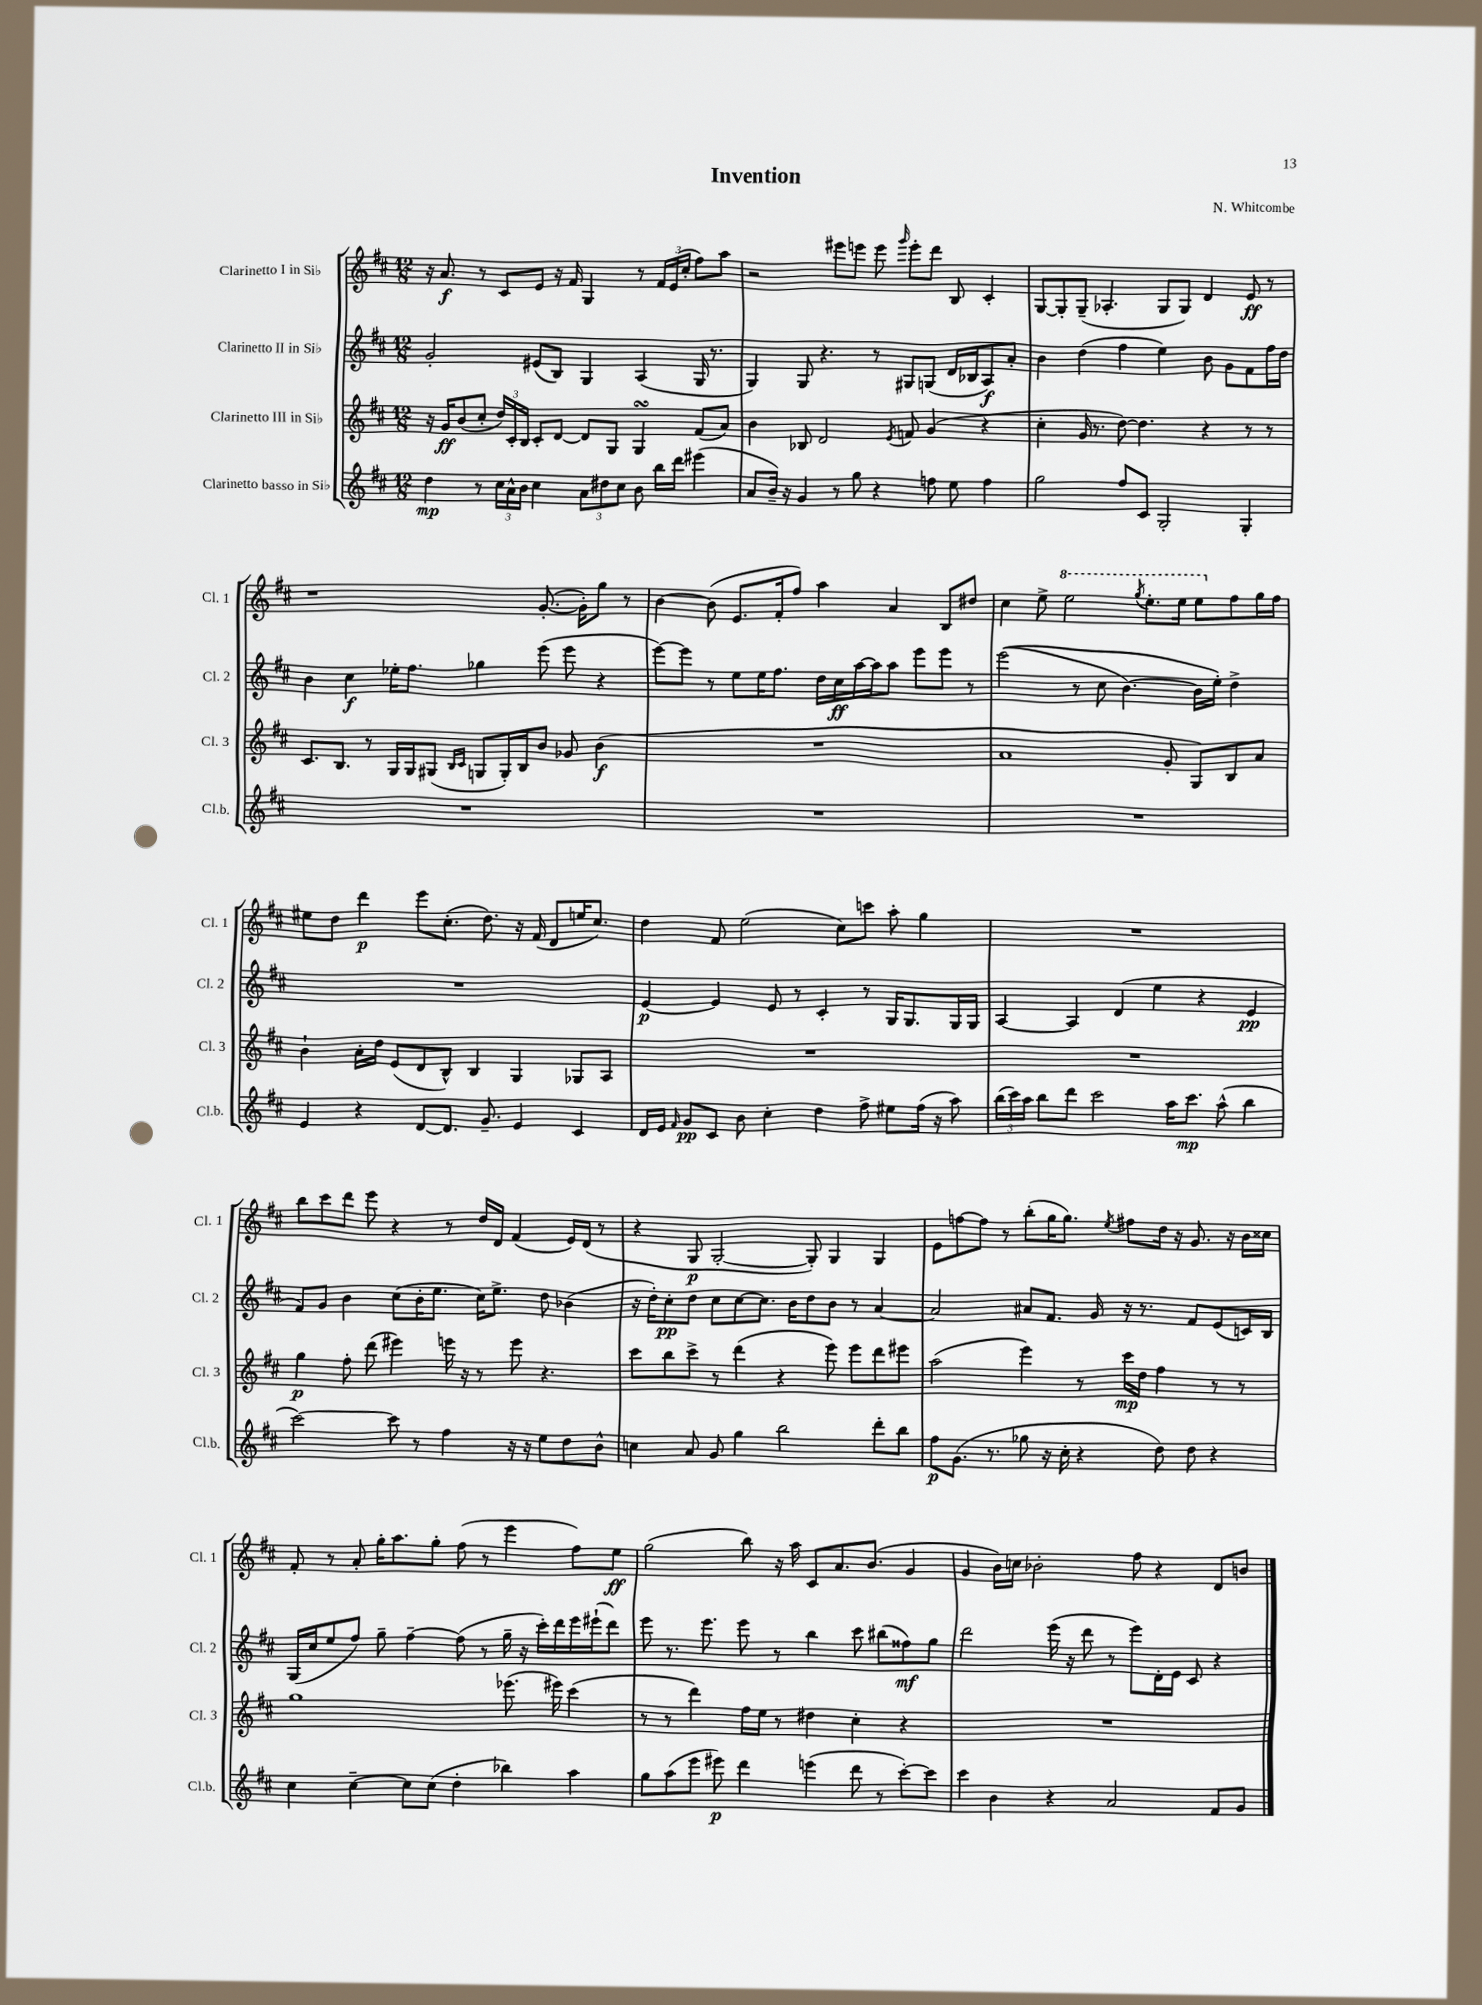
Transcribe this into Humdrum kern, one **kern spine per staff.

**kern	**dynam	**kern	**dynam	**kern	**dynam	**kern	**dynam
*part4	*part4	*part3	*part3	*part2	*part2	*part1	*part1
*staff4	*staff4	*staff3	*staff3	*staff2	*staff2	*staff1	*staff1
*I"Clarinetto basso in Si♭	*	*I"Clarinetto III in Si♭	*	*I"Clarinetto II in Si♭	*	*I"Clarinetto I in Si♭	*
*I'Cl.b.	*	*I'Cl. 3	*	*I'Cl. 2	*	*I'Cl. 1	*
*clefG2	*	*clefG2	*	*clefG2	*	*clefG2	*
*k[f#c#]	*	*k[f#c#]	*	*k[f#c#]	*	*k[f#c#]	*
*M12/8	*	*M12/8	*	*M12/8	*	*M12/8	*
=1	=1	=1	=1	=1	=1	=1	=1
4dd\	mp	16r	.	2g'/	.	16r	.
.	.	16g/KL	ff	.	.	8.a/	f
.	.	(8b/	.	.	.	.	.
8r	.	8cc#'/J	.	.	.	8r	.
24cc#\LL	.	24dd/LL)	.	.	.	8c#/L	.
24a^^\	.	24c#'/	.	.	.	.	.
24b\JJ	.	24B/JJ	.	.	.	.	.
4cc#\	.	8c#'/L	.	(8e#X/L	.	8e/J	.
.	.	[8d/J	.	8B/J)	.	16r	.
.	.	.	.	.	.	16f#/	.
12a\L	.	8d/L]	.	4G/	.	4G/	.
12dd#X\	.	.	.	.	.	.	.
.	.	8G/J	.	.	.	.	.
12cc#\J	.	.	.	.	.	.	.
8b\	.	4GsSSs/	.	(4A/	.	8r	.
16bb\LL	.	.	.	.	.	24f#/LL	.
.	.	.	.	.	.	(24e/	.
16ddd\JJ	.	.	.	.	.	.	.
.	.	.	.	.	.	24cc#'/JJ	.
(4eee#X\	.	(8f#/L	.	16G/	.	8ff#\L)	.
.	.	.	.	8.r	.	.	.
.	.	8a/J)	.	.	.	8aa\J	.
=2	=2	=2	=2	=2	=2	=2	=2
8a/L	.	4b\	.	4G/)	.	2r	.
16b~/Jk)	.	.	.	.	.	.	.
16r	.	.	.	.	.	.	.
4g/	.	8B-X/	.	8G/	.	.	.
.	.	2d/	.	4.r	.	.	.
8r	.	.	.	.	.	8eee#X\L	.
8gg\	.	.	.	.	.	8eeen\J	.
4r	.	.	.	8r	.	8eee\	.
.	.	8qe/	.	.	.	16qqggg/	.
.	.	8fn/	.	8G#X/L	.	8eee'\L	.
8ffn\	.	(4g/	.	(8Gn/J	.	8ddd\J	.
8ee\	.	.	.	16d/LL	.	8B/	.
.	.	.	.	16B-X/J	.	.	.
4ff\	.	4r	.	8A/)	f	4c#'/	.
.	.	.	.	8a'/J	.	.	.
=3	=3	=3	=3	=3	=3	=3	=3
2gg\	.	4cc#'\	.	4b\	.	[8G/L	.
.	.	.	.	.	.	8G'/]	.
.	.	16g/	.	(4dd\	.	(8G~/J	.
.	.	8.r	.	.	.	.	.
.	.	.	.	.	.	4.A-X'/	.
8ff#/L	.	[8dd\)	.	4ff#\	.	.	.
8c#/J	.	4.dd\]	.	.	.	.	.
2G'/	.	.	.	4ee\)	.	8G/L	.
.	.	.	.	.	.	8G/J)	.
.	.	4r	.	8b\	.	4d/	.
.	.	.	.	8g\L	.	.	.
4G'/	.	8r	.	8f#\	.	8e/	ff
.	.	8r	.	16ff#\L	.	8r	.
.	.	.	.	16dd\JJ	.	.	.
!!LO:LB:g=z
=4	=4	=4	=4	=4	=4	=4	=4
1.r	.	8.c#/L	.	4b\	.	1r	.
.	.	8.B/J	.	.	.	.	.
.	.	.	.	4cc#\	f	.	.
.	.	8r	.	.	.	.	.
.	.	16G/LL	.	16ee-X'\KL	.	.	.
.	.	16G/J	.	8.ff#\J	.	.	.
.	.	(8G#X/J	.	.	.	.	.
.	.	16qqB/LL	.	.	.	.	.
.	.	16qqc#/JJ	.	.	.	.	.
.	.	8Gn/L	.	4gg-X\	.	.	.
.	.	16G'/L)	.	.	.	.	.
.	.	16B/J	.	.	.	.	.
.	.	8b/J	.	(8eee\	.	([8.g'/	.
.	.	8g-X/	.	8eee\	.	.	.
.	.	.	.	.	.	16g'\KL])	.
.	.	(4b\	f	4r	.	8gg\J	.
.	.	.	.	.	.	8r	.
=5	=5	=5	=5	=5	=5	=5	=5
1.r	.	1.r	.	[8eee\L)	.	[4b\	.
.	.	.	.	8eee\J]	.	.	.
.	.	.	.	8r	.	(8b\]	.
.	.	.	.	8ee\L	.	8.e/L	.
.	.	.	.	16ee\K	.	.	.
.	.	.	.	8.ff#\J	.	16f#'/k	.
.	.	.	.	.	.	8ff#/J)	.
.	.	.	.	16dd\LL	.	4aa\	.
.	.	.	.	16cc#\	ff	.	.
.	.	.	.	[16aa\	.	.	.
.	.	.	.	16aa\J]	.	.	.
.	.	.	.	8aa\J	.	4a/	.
.	.	.	.	8eee\L	.	.	.
.	.	.	.	8eee\J	.	8B/L	.
.	.	.	.	8r	.	8dd#X/J	.
=6	=6	=6	=6	=6	=6	=6	=6
1.r	.	1a	.	((2eee\	.	4cc#\	.
.	.	.	.	.	.	8ee^\	.
*	*	*	*	*	*	*8va	*
.	.	.	.	.	.	2eee\	.
.	.	.	.	8r	.	.	.
.	.	.	.	8cc#\	.	.	.
.	.	.	.	[4.b\)	.	.	.
.	.	.	.	.	.	8qggg/	.
.	.	.	.	.	.	8.eee'\L	.
.	.	8g'/	.	.	.	.	.
.	.	.	.	.	.	16eee\Jk	.
.	.	8G/L)	.	16b\LL]	.	8eee\L	.
.	.	.	.	16ee'\JJ)	.	.	.
*	*	*	*	*	*	*X8va	*
.	.	8B/	.	4dd^\	.	8ff#\	.
.	.	8a/J	.	.	.	16gg\L	.
.	.	.	.	.	.	16ff#\JJ	.
!!LO:LB:g=z
=7	=7	=7	=7	=7	=7	=7	=7
4e/	.	4b`\	.	1.r	.	8ee#X\L	.
.	.	.	.	.	.	8dd\J	.
4r	.	16a'\LL	.	.	.	4ddd\	p
.	.	16dd\JJ	.	.	.	.	.
.	.	(8e/L	.	.	.	.	.
[8d/L	.	8d/	.	.	.	8eee\L	.
8.d/J]	.	8B^^/J)	.	.	.	(8.cc#'\J	.
.	.	4B/	.	.	.	.	.
8.g~/	.	.	.	.	.	8.dd\)	.
4e/	.	4G/	.	.	.	16r	.
.	.	.	.	.	.	(16f#/	.
.	.	.	.	.	.	8d/L	.
4c#/	.	8G-X/L	.	.	.	16een/K	.
.	.	.	.	.	.	8.cc#/J)	.
.	.	8A/J	.	.	.	.	.
=8	=8	=8	=8	=8	=8	=8	=8
16d/LL	.	1.r	.	[4e/	p	4dd\	.
16e/JJ	.	.	.	.	.	.	.
16qqf#/	.	.	.	.	.	.	.
8g/L	pp	.	.	.	.	.	.
8c#/J	.	.	.	4e/]	.	8f#/	.
8b\	.	.	.	.	.	(2ee\	.
4cc#'\	.	.	.	8e/	.	.	.
.	.	.	.	8r	.	.	.
4dd\	.	.	.	4c#'/	.	.	.
.	.	.	.	.	.	8cc#\L)	.
8ff#^\	.	.	.	8r	.	8cccn\J	.
8ee#X\L	.	.	.	16G/KL	.	8aa'\	.
.	.	.	.	8.G/	.	.	.
(16ff#\Jk	.	.	.	.	.	4gg\	.
16r	.	.	.	.	.	.	.
8aa\)	.	.	.	16G/L	.	.	.
.	.	.	.	16G/JJ	.	.	.
=9	=9	=9	=9	=9	=9	=9	=9
(24bb\LL	.	1.r	.	[4A/	.	1.r	.
24ccc#\)	.	.	.	.	.	.	.
24aa\JJ	.	.	.	.	.	.	.
8bb\L	.	.	.	.	.	.	.
8ddd\J	.	.	.	4A/]	.	.	.
2ccc#\	.	.	.	.	.	.	.
.	.	.	.	(4d/	.	.	.
.	.	.	.	4ee\	.	.	.
16aa\KL	.	.	.	.	.	.	.
8.ccc#\J	mp	.	.	.	.	.	.
.	.	.	.	4r	.	.	.
(8aa^^\	.	.	.	.	.	.	.
4bb\	.	.	.	4e/	pp	.	.
!!LO:LB:g=z
=10	=10	=10	=10	=10	=10	=10	=10
[2ccc#\)	.	4gg\	p	8f#/L)	.	8bb\L	.
.	.	.	.	8g/J	.	8ccc#\	.
.	.	8ff#'\	.	4b\	.	8ddd\J	.
.	.	(8ddd\	.	.	.	8eee\	.
8ccc#\]	.	4eee#X\)	.	(8cc#\L	.	4r	.
8r	.	.	.	16b'\K	.	.	.
.	.	.	.	8.ee\J	.	.	.
4ff#\	.	16eeen\	.	.	.	8r	.
.	.	16r	.	.	.	.	.
.	.	8r	.	16cc#\KL)	.	16dd/LL	.
.	.	.	.	8.ee^\J	.	16d/JJ	.
16r	.	8eee\	.	.	.	(4f#/	.
16r	.	.	.	.	.	.	.
8ee\L	.	4.r	.	8dd\	.	.	.
8dd\	.	.	.	(4b-X\	.	16e/LL)	.
.	.	.	.	.	.	(16d/JJ	.
8b^^\J	.	.	.	.	.	8r	.
=11	=11	=11	=11	=11	=11	=11	=11
4ccn\	.	8ccc#\L	.	16r	.	4r	.
.	.	.	.	16dd'\KL)	.	.	.
.	.	8bb\	.	8cc#'\	pp	.	.
8a/	.	8ccc#^\J	.	8dd\J	.	8G/	p
8g/	.	8r	.	8cc#\L	.	[2G'/	.
4gg\	.	(4ddd\	.	[8cc#\	.	.	.
.	.	.	.	8.cc#\J]	.	.	.
2bb\	.	4r	.	.	.	.	.
.	.	.	.	16b\KL	.	.	.
.	.	.	.	8dd\	.	8G'/])	.
.	.	8eee\)	.	8b\J	.	4G/	.
.	.	8eee\L	.	8r	.	.	.
8ddd'\L	.	8ddd\	.	[4a/	.	4G/	.
8bb\J	.	8eee#X\J	.	.	.	.	.
=12	=12	=12	=12	=12	=12	=12	=12
8ff#\L	p	(2aa\	.	2a/]	.	8e\L	.
(8.g\J	.	.	.	.	.	[8ffn\	.
.	.	.	.	.	.	8ff\J]	.
8.r	.	.	.	.	.	.	.
.	.	.	.	.	.	8r	.
8gg-X\	.	4eee\)	.	8a#X/L	.	(8bb'\L	.
16r	.	.	.	8.f#/J	.	16gg\K	.
16cc#'\	.	.	.	.	.	8.gg\J)	.
4r	.	8r	.	.	.	.	.
.	.	.	.	16g/	.	.	.
.	.	.	.	.	.	8qee/	.
.	.	16ccc#\LL	mp	16r	.	8ff#X\L	.
.	.	16dd\JJ	.	8.r	.	.	.
8dd\)	.	4ff#\	.	.	.	16dd\Jk	.
.	.	.	.	.	.	16r	.
8dd\	.	.	.	8f#/L	.	8.g/	.
4r	.	8r	.	(8e/	.	.	.
.	.	.	.	.	.	16r	.
.	.	8r	.	16cn/L)	.	16b\LL	.
.	.	.	.	16B/JJ	.	16cc##X\JJ	.
!!LO:LB:g=z
=13	=13	=13	=13	=13	=13	=13	=13
4cc#\	.	1gg	.	(16G/LL	.	8f#'/	.
.	.	.	.	16cc#/J	.	.	.
.	.	.	.	8ee/	.	8r	.
[4cc#~\	.	.	.	8ff#/J)	.	8a'/	.
.	.	.	.	8gg~\	.	16gg'\KL	.
.	.	.	.	.	.	8.aa\	.
8cc#\L]	.	.	.	[4ff#~\	.	.	.
(8cc#\J	.	.	.	.	.	8gg'\J	.
4dd'\	.	.	.	(8ff#\]	.	(8ff#\	.
.	.	.	.	8r	.	8r	.
4bb-X\)	.	(8.eee-X\	.	16gg~\	.	4eee\	.
.	.	.	.	16r	.	.	.
.	.	.	.	16ccc#'\LL)	.	.	.
.	.	16eee#X\)	.	16ddd\	.	.	.
4aa\	.	(4ccc#\	.	16eee\	.	8ff#\L)	.
.	.	.	.	(16eee#X`\J	.	.	.
.	.	.	.	8ddd\J)	.	8ee\J	ff
=14	=14	=14	=14	=14	=14	=14	=14
8gg\L	.	8r	.	8eee\	.	(2gg\	.
(8aa\	.	8r	.	8.r	.	.	.
8eee\J	.	4ddd\)	.	.	.	.	.
.	.	.	.	8.eee\	.	.	.
8eee#X\)	p	.	.	.	.	.	.
4ddd\	.	16ff#\LL	.	8eee\	.	8bb\)	.
.	.	16ee\JJ	.	.	.	.	.
.	.	8r	.	8r	.	16r	.
.	.	.	.	.	.	16aa\	.
(4eeen\	.	4dd#X\	.	4bb\	.	8c#/L	.
.	.	.	.	.	.	8.a/	.
8ddd\	.	4cc#'\	.	8ccc#\	.	.	.
.	.	.	.	.	.	(8.b/J	.
8r	.	.	.	(8bb#X\L	.	.	.
[8ccc#'\L)	.	4r	.	8ff##X\)	mf	4g/	.
8ccc#\J]	.	.	.	8gg\J	.	.	.
=15	=15	=15	=15	=15	=15	=15	=15
4ccc#\	.	1.r	.	2ddd\	.	4g/	.
4b\	.	.	.	.	.	16b\LL)	.
.	.	.	.	.	.	16ccn\JJ	.
.	.	.	.	.	.	2b-X'\	.
4r	.	.	.	(16eee\	.	.	.
.	.	.	.	16r	.	.	.
.	.	.	.	8ddd\	.	.	.
2a/	.	.	.	8r	.	.	.
.	.	.	.	8eee\L)	.	8ff#\	.
.	.	.	.	16d'\L	.	4r	.
.	.	.	.	16e\JJ	.	.	.
.	.	.	.	8c#/	.	.	.
8f#/L	.	.	.	4r	.	8d/L	.
8g/J	.	.	.	.	.	8bn/J	.
==	==	==	==	==	==	==	==
*-	*-	*-	*-	*-	*-	*-	*-
